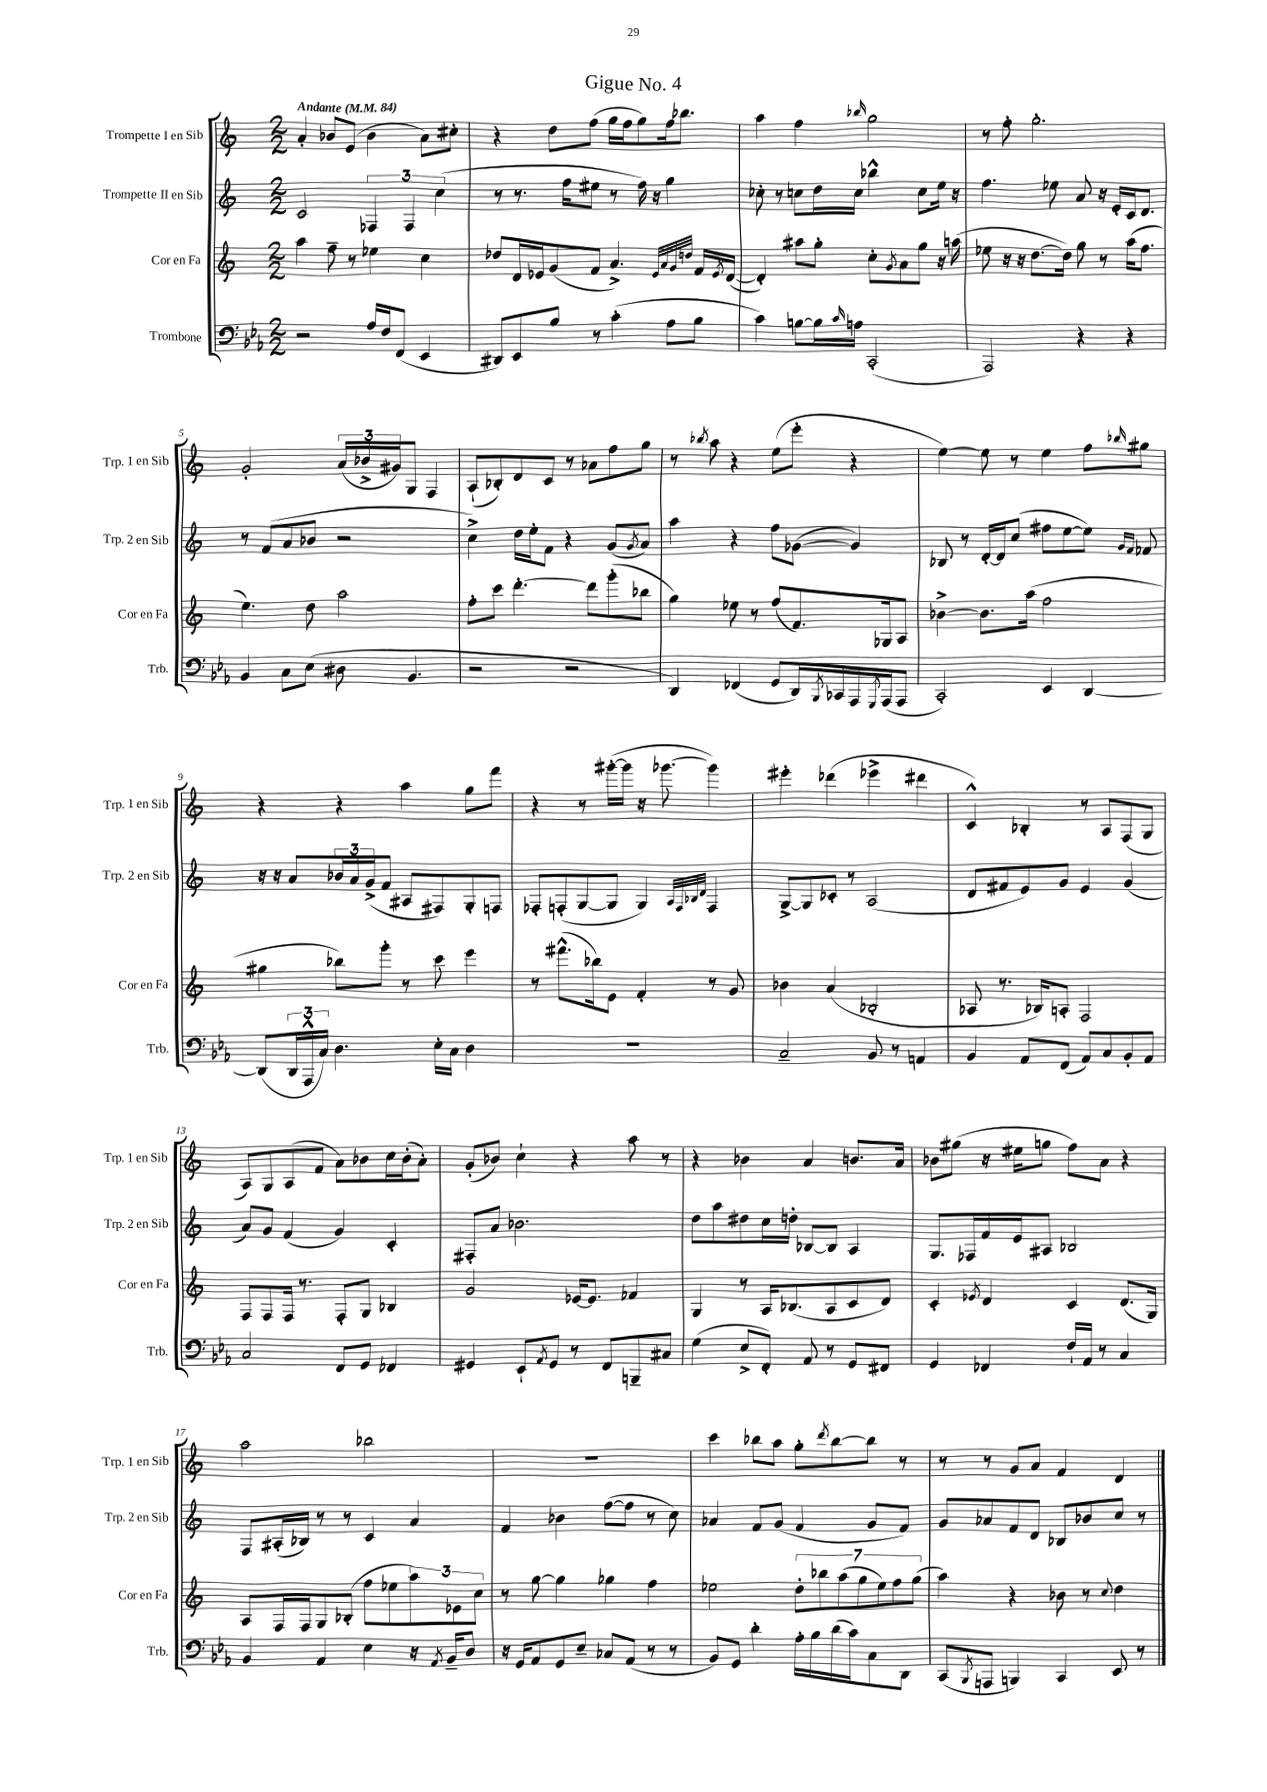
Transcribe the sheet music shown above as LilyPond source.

\header { title = "Gigue No. 4" }
<<
\new StaffGroup <<
\new Staff = "s0" \with { instrumentName = "Trompette I en Sib" shortInstrumentName = "Trp. 1 en Sib" } {
    \clef treble \key c \major \numericTimeSignature \time 2/2 \tempo "Andante" 4 = 84
    a'4-. bes'8 e'8( bes'4 a'8) cis''8-. |
    r4 d''8 f''8( g''16 f''16 g''8) f''16 bes''8. |
    a''4 f''4 \grace { bes''16 } g''2 |
    r8 f''8-. g''2.-. |
    g'2-. \tuplet 3/2 { a'16( bes'16-> gis'16) } g8 f4 |
    a8-!( bes8-.) d'8 c'8 r8 aes'8 f''8 g''8 |
    r8 \acciaccatura { bes''8 } a''8 r4 e''8( e'''8-. r4 |
    e''4~) e''8 r8 e''4 f''8 \grace { bes''16 } gis''8 |
    r4 r4 a''4 g''8 f'''8 |
    r4 r8 gis'''16~-.( gis'''16 r16 ges'''8.~ ges'''4) |
    eis'''4-. des'''4( ees'''4-> dis'''4 |
    c'4-^) bes4-. r8 a8 f8( g8 |
    a8) g8 a8( f'8 a'8) bes'8 c''16 bes'16-.( a'8-.) |
    g'8-.( bes'8) c''4-! r4 a''8 r8 |
    r4 bes'4 a'4 b'8. a'16 |
    bes'8 gis''8( r16 eis''16 g''8 f''8) a'8 r4 |
    a''2 bes''2 |
    R1 |
    c'''4 bes''8 a''8 g''8-. \acciaccatura { d'''8 } bes''8~ bes''8 r8 |
    r8 r8 g'8 a'8 f'4 d'4 \bar "|." |
}
\new Staff = "s1" \with { instrumentName = "Trompette II en Sib" shortInstrumentName = "Trp. 2 en Sib" } {
    \clef treble \key c \major \numericTimeSignature \time 2/2
    c'2 \tuplet 3/2 { fes4 fes4 c''4( } |
    r8 r8. f''16 eis''8 r8 f''16) r16 g''4 |
    ces''8-. r8 c''8 d''16 c''16 bes''4-^ c''8 e''16 r16 |
    f''4. ees''8 a'8 r16 e'16-. c'16 d'8. |
    r8 f'8( a'8 bes'8 r2 |
    c''4->) d''16 e''16-. f'8 r4 g'8( \acciaccatura { g'8 } a'8) |
    a''4 r4 f''8 ges'8~( ges'4) |
    bes8 r8 d'16~-. d'16 c''8( fis''8 e''8~ e''8) \grace { g'16 f'16 } fes'8 |
    r16 r16 a'8 \tuplet 3/2 { bes'16 a'16 g'16->( } f'8 ais8 fis8) g8-. f8 |
    fes8-. f8-.( g8~ g8 g4) \grace { a32 f32 bes32 d'32 } f4 |
    g8~-> g8 ces'8-. r8 a2( |
    d'8 fis'8 e'8) g'8 e'4 g'4( |
    a'8) g'8 f'4( g'4) c'4-. |
    fis8-. a'8 bes'2. |
    d''8 a''8 dis''8 c''16 d''16-. bes8~ bes8 a4 |
    g8. fes16 f'16 e'16 ais8 bes2 |
    f8 ais16-.( bes16) r8 r8 c'4 a'4 |
    f'4 bes'4 f''8~( f''8 r8 c''8) |
    aes'4 f'8 g'8( f'4 g'8 f'8) |
    g'8 aes'8 f'8 d'8 bes8 bes'8 c''8 r8 \bar "|." |
}
\new Staff = "s2" \with { instrumentName = "Cor en Fa" shortInstrumentName = "Cor en Fa" } {
    \clef treble \key c \major \numericTimeSignature \time 2/2
    a''4 f''8-- r8 ees''4 c''4 |
    des''8 d'16 ees'16 g'8( f'8 a'4.->) \grace { ees'32 a'32 g'32 d''32 } f'16 \acciaccatura { ees'8 } d'16~( |
    d'4-.) ais''8 g''8-. c''8-. \acciaccatura { g'8 } a'8 g''8 r16 a''16( |
    ees''8 r16 r16 d''8.~ d''16) g''8 r8 a''16( f''8. |
    e''4.) d''8 a''2 |
    f''8-. c'''8 d'''4.~-. d'''8 g'''8-.( bes''8 |
    g''4) ees''8 r8 f''8( f'8.) ges16 a8 |
    bes'4~-> bes'8. a''16( f''2 |
    gis''4 bes''8) g'''8-. r8 c'''8 e'''4 |
    r8 fis'''8.-^( bes''16) e'8 f'4-. r8 g'8 |
    bes'4 a'4( bes2-. |
    aes8 r8. bes16) a8-. f2 |
    f8 f8 f16 r8. f8-. g8 bes4 |
    g'2 ees'16~ ees'8. fes'4 |
    g4 r8 a16 bes8.( a8 c'8 d'8) |
    c'4-. \acciaccatura { ees'8 } d'4 c'4 d'8.( g16) |
    a8 f16 f16 g8 bes8-.( f''8 ees''8 \tuplet 3/2 { a''8) ees'8 c''8 } |
    r8 g''8~ g''4 ges''4 f''4 |
    ees''2 \tuplet 7/4 { d''8-. bes''8 a''8( g''8 ees''8) f''8 g''8( } |
    a''4) r4 bes'8 r8 \appoggiatura { c''8 } d''4 \bar "|." |
}
\new Staff = "s3" \with { instrumentName = "Trombone" shortInstrumentName = "Trb." } {
    \clef bass \key ees \major \numericTimeSignature \time 2/2
    r2 aes16 f16 f,8( ees,4 |
    dis,8) ees,8 bes8 r8 c'4-.( aes8 bes8 |
    c'4) b8~ b16 \grace { c'16 } a16 c,2-.( |
    aes,,2) r4 r4 |
    bes,4 c8 ees8( dis8 bes,4. |
    r2 r2 |
    d,4) fes,4( g,8 d,16) \acciaccatura { bes,,8 } ces,16 aes,,16 \acciaccatura { g,,8 } aes,,16( aes,,8 |
    c,2-.) ees,4 d,4~ |
    d,8( \tuplet 3/2 { d,16 aes,,16-^ c16) } d4. ees16-. c16 d4 |
    R1 |
    c2-- bes,8 r8 a,4 |
    bes,4 aes,8 f,8( aes,8) c8 bes,8-. aes,8 |
    c2 f,8 g,8 fes,4 |
    gis,4 ees,8-! \acciaccatura { aes,8 } gis,8 r8 f,8 b,,8-- cis8 |
    g4( ees8-> f,8-.) aes,8 r8 g,8 fis,8 |
    g,4 fes,4 f16-! aes,16 r8 c4 |
    bes,4 aes,4 ees4 r16 \acciaccatura { aes,8 } bes,16-- d8 |
    r16 g,16 aes,8 g,8 ees8-- ces8 aes,8( r8 r8 |
    bes,8) g,8 d'4-. aes16-. bes16 d'16( c'16) c8 d,8 |
    c,8( \acciaccatura { bes,,8 } a,,8 b,,4) c,4 ees,8 r8 \bar "|." |
}
>>
>>
